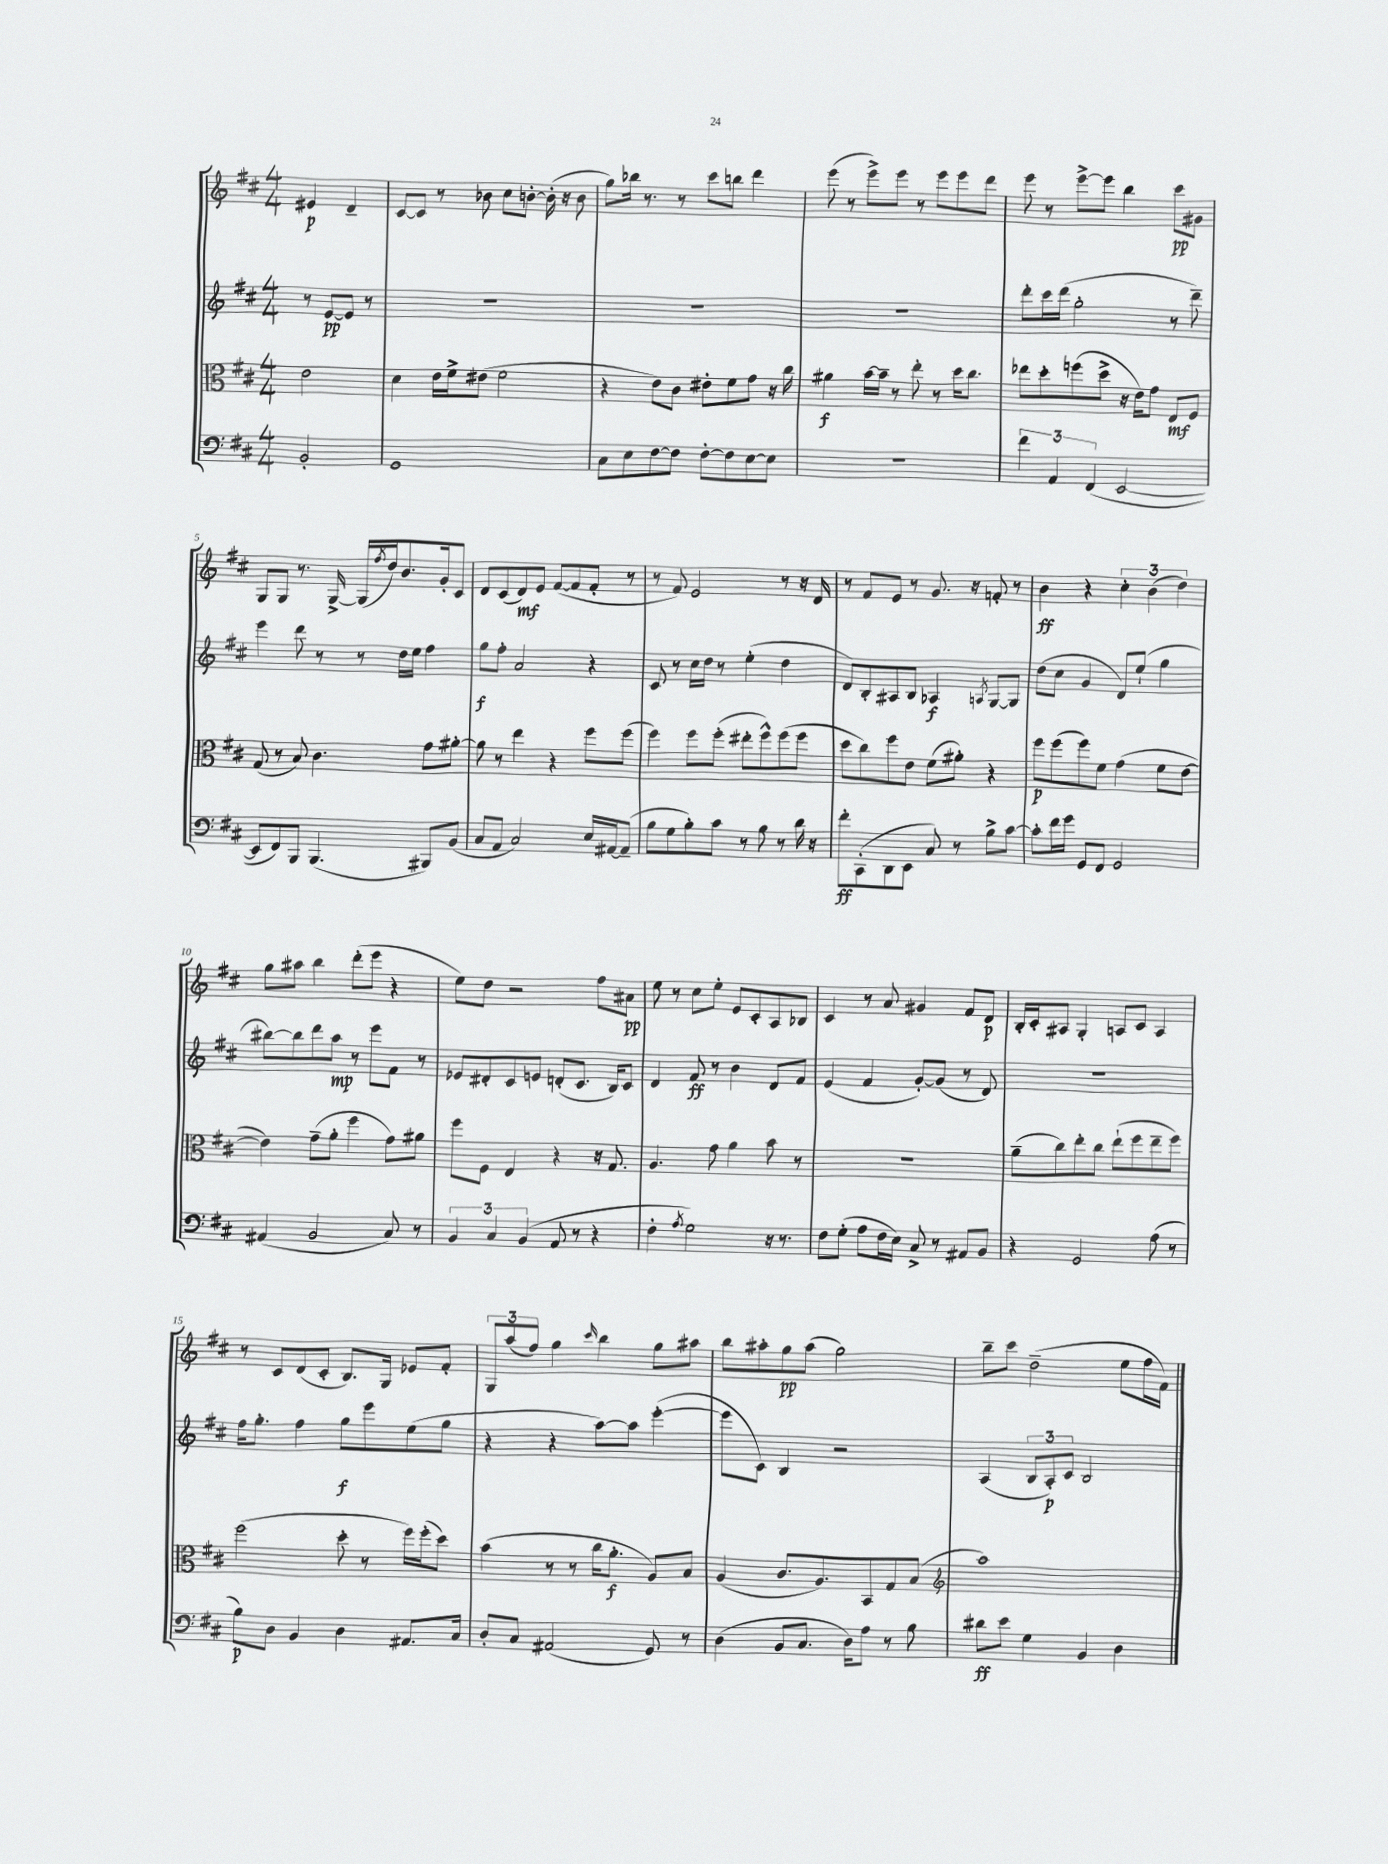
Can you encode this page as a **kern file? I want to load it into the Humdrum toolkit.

**kern	**kern	**kern	**kern
*staff4	*staff3	*staff2	*staff1
*clefF4	*clefC3	*clefG2	*clefG2
*k[f#c#]	*k[f#c#]	*k[f#c#]	*k[f#c#]
*M4/4	*M4/4	*M4/4	*M4/4
2BB'	2e	8r	4e#
.	.	[8e	.
.	.	8e]	4d~
.	.	8r	.
=	=	=	=
1GG	4d	1r	[8c#
.	.	.	8c#]
.	16e	.	8r
.	16f#^	.	.
.	(8e#	.	8b-
.	2f#	.	8cc#
.	.	.	[8b'
.	.	.	(16b']
.	.	.	16r
.	.	.	8b
=	=	=	=
8C#	4r	1r	8gg)
8E	.	.	16bb-
.	.	.	8.r
[8F#	8e)	.	.
8F#]	8c#	.	8r
[8F#'	8e#'	.	8ccc#
8F#]	8f#	.	8bb
[8E	8g	.	4ddd
8E]	16r	.	.
.	16cc#	.	.
=	=	=	=
1r	4a#	1r	(8eee
.	.	.	8r
.	[16b	.	8eee^)
.	16b~]	.	.
.	8r	.	8eee
.	8ee'	.	8r
.	8r	.	8eee
.	16dd	.	8eee
.	8.cc#	.	.
.	.	.	8ddd
=	=	=	=
6f#	8ee-	8ddd'	8eee
.	8dd'	16ccc#	8r
6AA	.	.	.
.	.	(16ddd	.
.	(8ff	2gg'	[8eee^
(6FF#	.	.	.
.	8dd^	.	8eee]
[2EE	16r	.	4bb
.	16e)	.	.
.	8g	.	.
.	8E	8r	8ccc#
.	8F#	8ddd~)	8g#
=	=	=	=
8EE]	(8G	4eee	8G
8FF#)	8r	.	8G
8BBB	8B)	8ddd	8.r
(4.BBB	4.c#	8r	.
.	.	.	[16G^
.	.	8r	(16G]
.	.	.	8qff#
.	.	.	16dd)
.	.	16dd	8.b
.	.	16ee	.
8BBB#)	8g	4ff#	.
.	.	.	16g'
(8BB	[8a#'	.	8c#
=	=	=	=
8C#	8a#]	8gg	8d
8AA	8r	8ff#'	(8c#
2C#)	4ee	2a	8d)
.	.	.	8e
.	4r	.	([8f#
.	.	.	8f#]
16E	8ff#	4r	8f#'
[16AA#	.	.	.
(8AA#~]	(8ff#	.	8r
=	=	=	=
8B	4ff#)	8c#	8r
8G	.	8r	8f#)
8B')	8ff#	16cc#	2e
.	.	16dd	.
8c#	(8ff#'	8r	.
8r	8ee#'	(4ee'	.
8B	8ff#^^)	.	.
8r	(8ff#	4dd	8r
16d	8ff#	.	16r
16r	.	.	16d
=	=	=	=
8f#'	8dd	8d)	8r
(8CC#'	8cc#)	8B'	8f#
8DD	8ff#	8A#	8e
8EE	8e	8B	8r
8C#)	(8f#	4A-	8.g
8r	8a#')	.	.
.	.	.	16r
.	.	8qA	.
8B^	4r	[8G	8f'
[8c#	.	8G]	8r
=	=	=	=
8c#']	8ff#	(8dd	4b
16f#	(8ff#	8cc#	.
16g	.	.	.
8GG	8ff#)	4g	4r
8FF#	8f#	.	.
2GG	(4g	8d)	6cc#'
.	.	(8ee`	.
.	.	.	(6b
.	8f#	4gg	.
.	.	.	6dd)
.	[8e	.	.
=	=	=	=
(4AA#	4e])	[8bb#)	8gg
.	.	8bb#]	8aa#
2BB	(8g~	8ddd	4bb
.	8a'	8aa	.
.	4ff#	8r	(8ddd'
.	.	8eee	8eee
8C#)	8g)	8f#	4r
8r	8a#	8r	.
=	=	=	=
6BB	8ff#	8e-	8ee)
.	8F#	8d#'	8dd
6C#	.	.	.
.	4E	8c#	2r
(6BB	.	.	.
.	.	8e	.
8AA	4r	(8d'	.
8r	.	8.c#	.
4r	16r	.	8ff#
.	8.G	16B)	.
.	.	8c#	8a#
=	=	=	=
4F#'	4.A	4d	8ee
.	.	.	8r
8qA	.	.	.
2G)	.	8f#	8cc#
.	8g	8r	8ee'
.	4a	4b	8e
.	.	.	8c#'
16r	8b	8d	8A
8.r	.	.	.
.	8r	8f#	8B-
=	=	=	=
8F#	1r	(4e	4c#
(8G'	.	.	.
8A	.	4f#	8r
16F#	.	.	8a
16E)	.	.	.
8C#^	.	[8g')	4g#
8r	.	(8g]	.
8AA#	.	8r	8f#
8BB	.	8d)	8d
=	=	=	=
4r	(8a~	1r	16B'
.	.	.	16c#'
.	8cc#)	.	8A#
2GG	8ee'	.	4G'
.	8cc#	.	.
.	(8ee`	.	8A
.	8ff#	.	8c#
(8A	8ee~	.	4A
8r	8ff#)	.	.
=	=	=	=
8B)	(2ff#	16ff#	8r
.	.	8.gg'	.
8D	.	.	8c#
4BB	.	4ff#	(8d
.	.	.	8c#'
4D	8dd'	8gg	8.B)
.	8r	8eee	.
.	.	.	16G
8.AA#	16ff#)	(8ee	8e-
.	(16ff#'	.	.
.	8dd)	8gg	8f#'
16C#	.	.	.
=	=	=	=
8D'	(4b	4r	12G
.	.	.	(12aa
8C#	.	.	.
.	.	.	12ff#)
(2AA#	8r	4r	4gg
.	8r	.	.
.	.	.	16qqccc#
.	16cc#	[8aa)	4bb
.	8.a'	.	.
.	.	8aa]	.
8GG)	8A)	([4eee'	8gg
8r	8B	.	8aa#
=	=	=	=
(4D	(4A	8eee]	8bb
.	.	8c#)	8aa#'
8BB	8.c#	4B	8gg
8.C#	.	.	(8aa#
.	8.A)	.	.
.	.	2r	2gg)
16D)	.	.	.
8A	8BB	.	.
8r	8G	.	.
8B	(8B	.	.
=	=	=	=
*	*clefG2	*	*
8d#	1aa)	(4A	8bb~
8e	.	.	8ccc#
4G	.	12B	(2dd~
.	.	12A')	.
.	.	12c#	.
4BB	.	2B	.
4D	.	.	8ee
.	.	.	16ff#
.	.	.	16f#)
==	==	==	==
*-	*-	*-	*-
